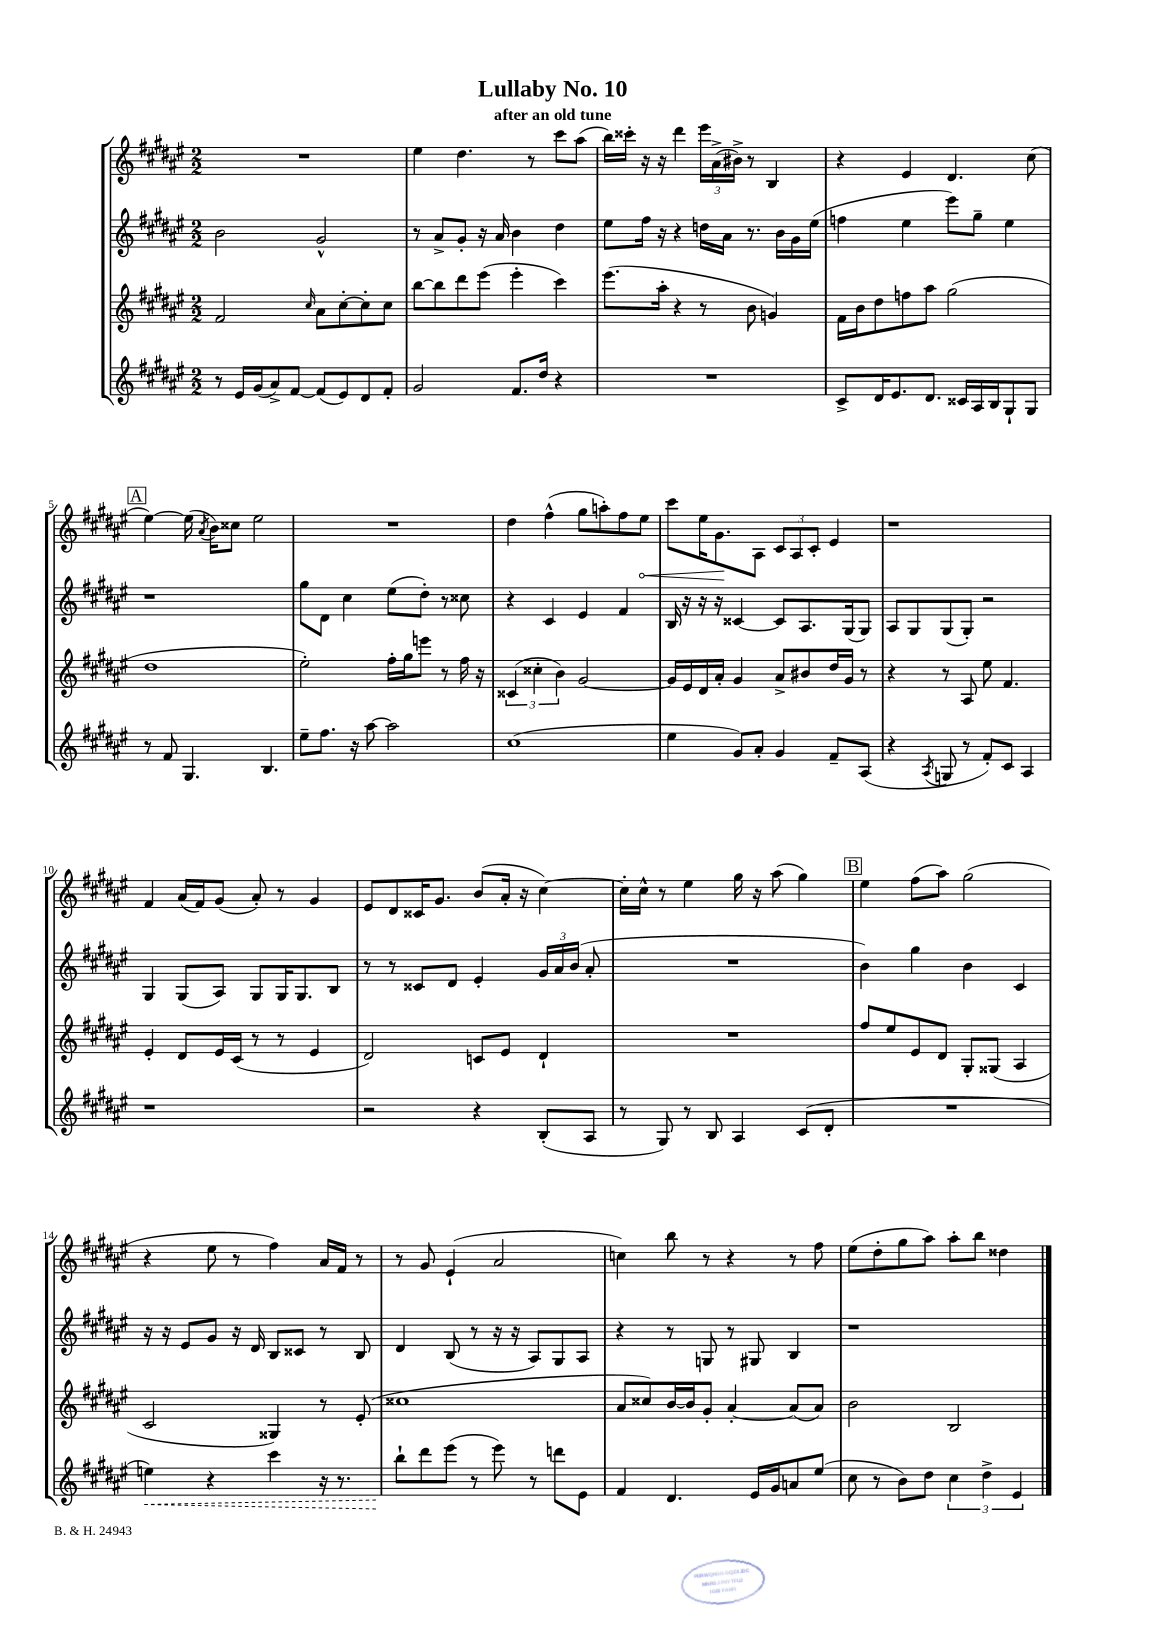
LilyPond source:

\header { title = "Lullaby No. 10" subtitle = "after an old tune" }
<<
\new StaffGroup <<
\new Staff = "s0" {
    \clef treble \key fis \major \numericTimeSignature \time 2/2
    \autoBeamOff R1 |
    eis''4 dis''4. r8 cis'''8[ ais''8]( |
    b''16[) cisis'''16]-. r16 r16 dis'''4 \tuplet 3/2 { eis'''16[ ais'16->( bis'16]->) } r8 b4 |
    r4 eis'4 dis'4. cis''8( |
    \mark \markup { \box "A" } eis''4~) eis''16( \acciaccatura { ais'8 } b'16[) cisis''8] eis''2 |
    R1 |
    dis''4 fis''4-^( gis''8[ a''8-.) fis''8 \once \override Hairpin.circled-tip = ##t eis''8]\< |
    cis'''8[ eis''16 gis'8.\! ais8] \tuplet 3/2 { cis'8[ ais8 cis'8]-. } eis'4 |
    r1 |
    fis'4 ais'16[( fis'16) gis'8]( ais'8-.) r8 gis'4 |
    eis'8[ dis'8 cisis'16 gis'8.] b'8[( ais'16]-. r16 cis''4~) |
    cis''16[-. cis''16]-^ r8 eis''4 gis''16 r16 ais''8( gis''4) |
    \mark \markup { \box "B" } eis''4 fis''8[( ais''8]) gis''2( |
    r4 eis''8 r8 fis''4) ais'16[ fis'16] r8 |
    r8 gis'8 eis'4-!( ais'2 |
    c''4) b''8 r8 r4 r8 fis''8 |
    eis''8[( dis''8-. gis''8 ais''8]) ais''8[-. b''8] disis''4 \bar "|." |
}
\new Staff = "s1" {
    \clef treble \key fis \major \numericTimeSignature \time 2/2
    \autoBeamOff b'2 gis'2-^ |
    r8 ais'8[-> gis'8]-. r16 ais'16 b'4 dis''4 |
    eis''8[ fis''16] r16 r4 d''16[ ais'16] r8. b'16[ gis'16 eis''16]( |
    f''4 eis''4 eis'''8[) gis''8]-- eis''4 |
    \mark \markup { \box "A" } r1 |
    gis''8[ dis'8] cis''4 eis''8[( dis''8]-.) r8 cisis''8 |
    r4 cis'4 eis'4 fis'4 |
    b16 r16 r16 r16 cisis'4~ cisis'8[ ais8. gis16( gis8]) |
    ais8[ gis8 gis8( gis8]-.) r2 |
    gis4 gis8[( ais8]) gis8[ gis16 gis8. b8] |
    r8 r8 cisis'8[ dis'8] eis'4-. \tuplet 3/2 { gis'16[ ais'16 b'16]( } ais'8-. |
    R1 |
    \mark \markup { \box "B" } b'4) gis''4 b'4 cis'4 |
    r16 r16 eis'8[ gis'8] r16 dis'16 b8[ cisis'8] r8 b8 |
    dis'4 b8( r8 r16 r16 ais8[) gis8 ais8] |
    r4 r8 g8 r8 gis8 b4 |
    r1 \bar "|." |
}
\new Staff = "s2" {
    \clef treble \key fis \major \numericTimeSignature \time 2/2
    \autoBeamOff fis'2 \grace { cis''16 } ais'8[ cis''8~-. cis''8-. cis''8] |
    b''8[~ b''8 dis'''8 eis'''8]( eis'''4-. cis'''4) |
    eis'''8.[( ais''16]-. r4 r8 b'8 g'4) |
    fis'16[ b'16 dis''8 f''8 ais''8] gis''2( |
    \mark \markup { \box "A" } dis''1 |
    eis''2-.) fis''16[-. gis''16 e'''8] r8 fis''16 r16 |
    \tuplet 3/2 { cisis'4( cisis''4-. b'4) } gis'2~ |
    gis'16[ eis'16 dis'16 ais'16]-. gis'4 ais'8[-> bis'8 dis''16 gis'16] r8 |
    r4 r8 ais8 eis''8 fis'4. |
    eis'4-. dis'8[ eis'16 cis'16]( r8 r8 eis'4 |
    dis'2) c'8[ eis'8] dis'4-! |
    R1 |
    \mark \markup { \box "B" } fis''8[ eis''8 eis'8 dis'8] gis8[-. gisis8]( ais4 |
    cis'2 gisis4) r8 eis'8-.( |
    cisis''1 |
    ais'8[ cisis''8) b'16~ b'16 gis'8]-. ais'4~-. ais'8[( ais'8]) |
    b'2 b2 \bar "|." |
}
\new Staff = "s3" {
    \clef treble \key fis \major \numericTimeSignature \time 2/2
    \autoBeamOff r8 eis'16[ gis'16( ais'8->) fis'8]~ fis'8[( eis'8) dis'8 fis'8]-. |
    gis'2 fis'8.[ dis''16] r4 |
    R1 |
    cis'8[-> dis'16 eis'8. dis'8.] cisis'16[ ais16 b16 gis8-! gis8] |
    \mark \markup { \box "A" } r8 fis'8 gis4. b4. |
    eis''8[-- fis''8.] r16 ais''8~ ais''2 |
    cis''1( |
    eis''4 gis'8[) ais'8]-. gis'4 fis'8[-- ais8]( |
    r4 \acciaccatura { ais8 } g8 r8 fis'8[-.) cis'8] ais4 |
    r1 |
    r2 r4 b8[-.( ais8] |
    r8 gis8) r8 b8 ais4 cis'8[( dis'8]-. |
    \mark \markup { \box "B" } R1 |
    \once \override Hairpin.style = #'dashed-line e''4\<) r4 cis'''4 r16 r8. |
    b''8[-!\! dis'''8 eis'''8]( r8 eis'''8) r8 d'''8[ eis'8] |
    fis'4 dis'4. eis'16[ gis'16 a'8 eis''8]( |
    cis''8 r8 b'8[) dis''8] \tuplet 3/2 { cis''4 dis''4-> eis'4 } \bar "|." |
}
>>
>>
